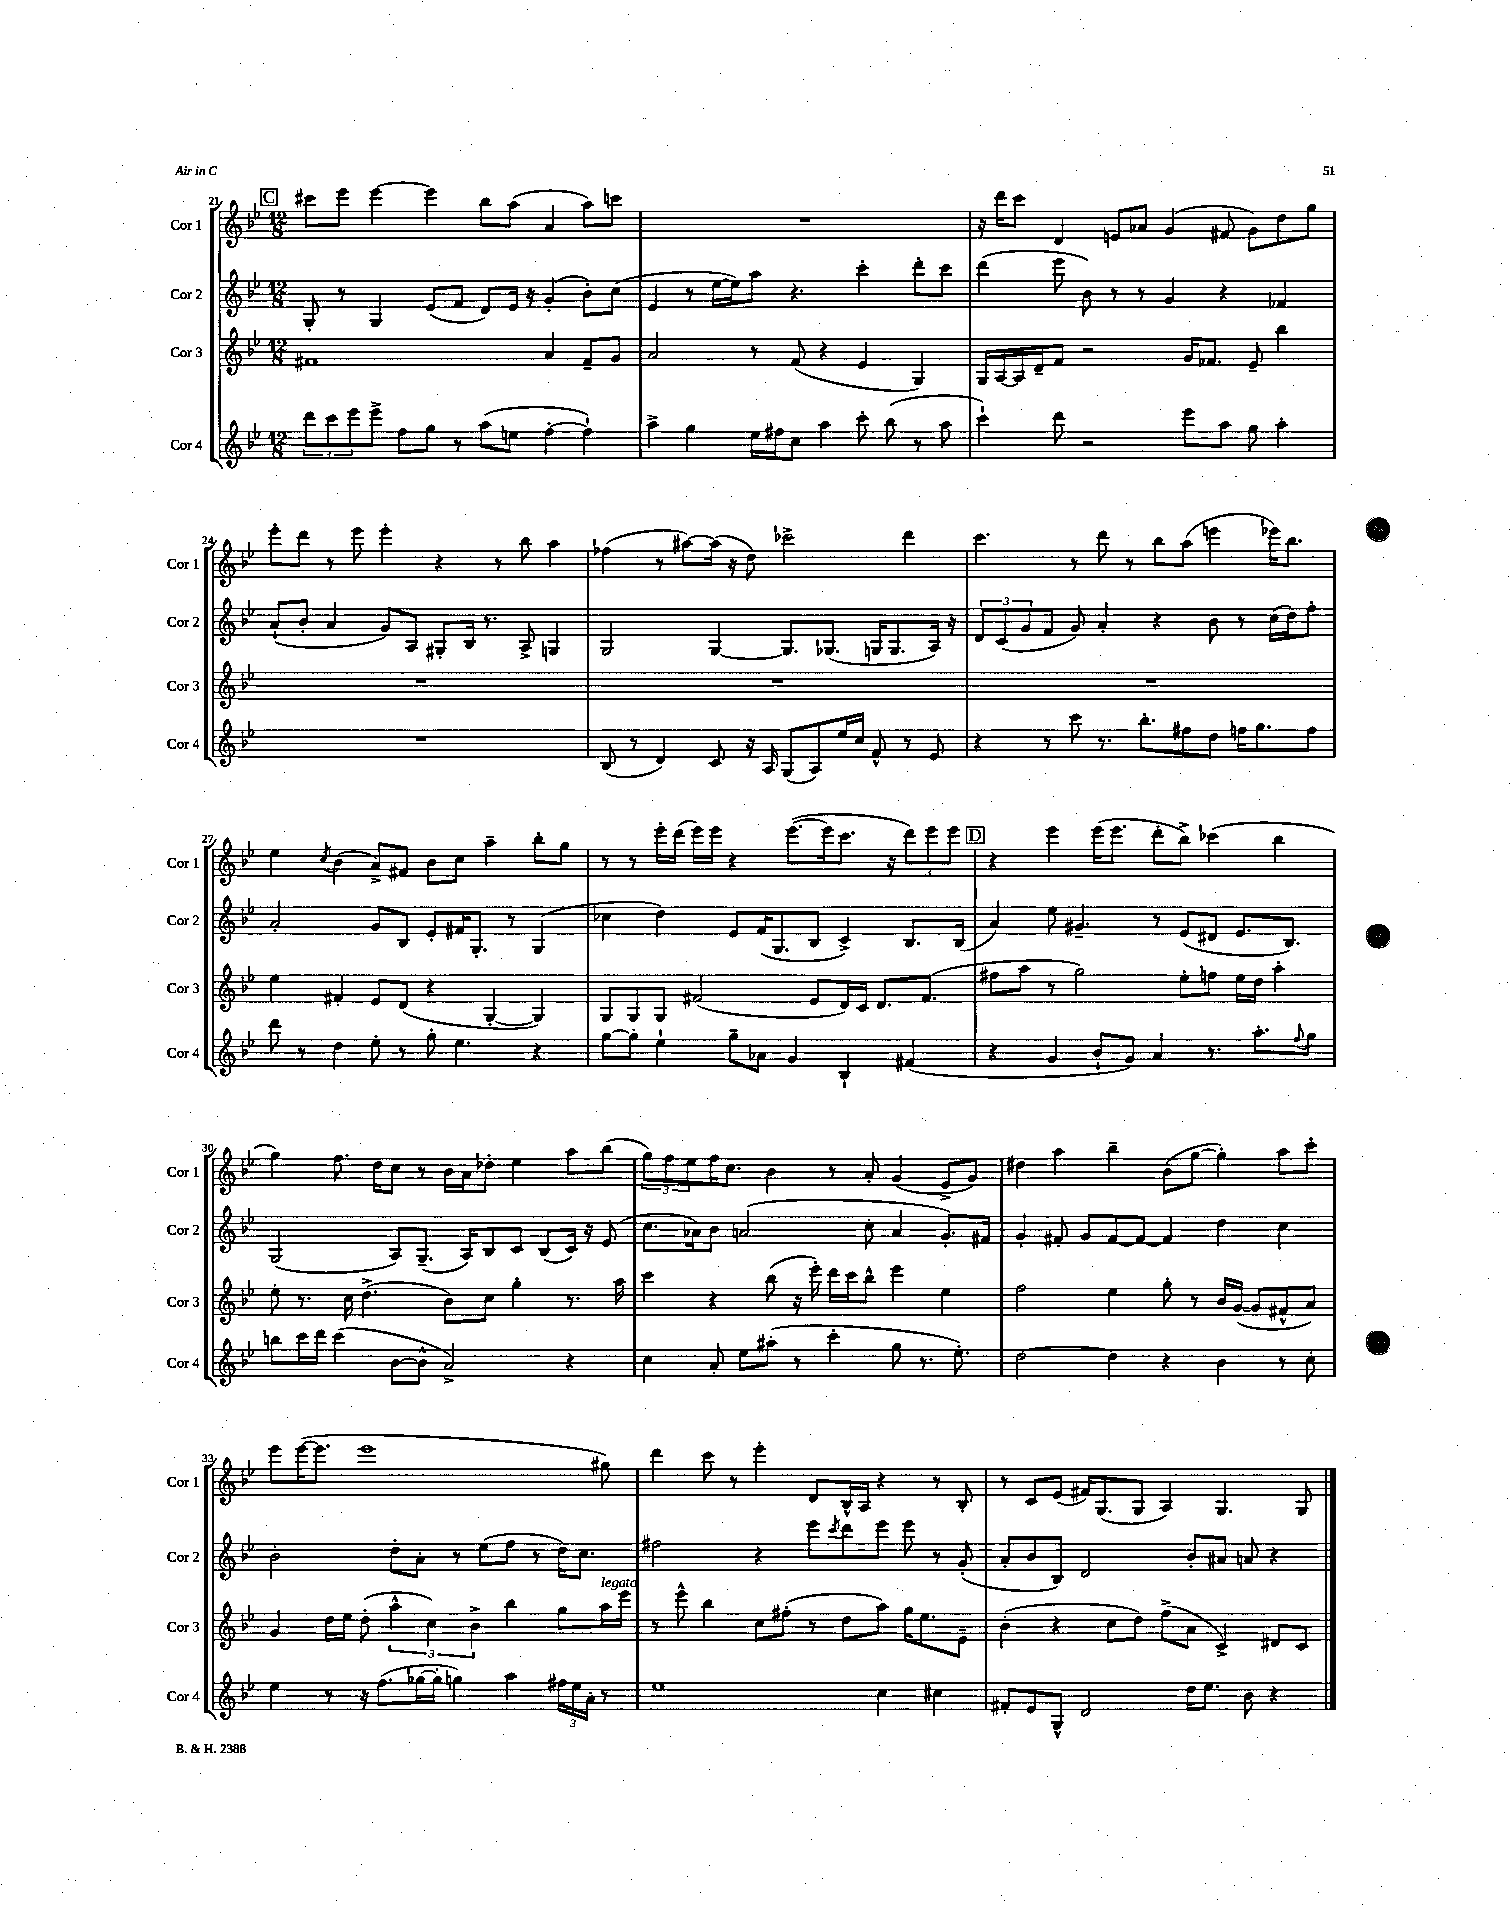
<<
\new StaffGroup <<
\new Staff = "s0" \with { instrumentName = "Cor 1" shortInstrumentName = "Cor 1" } {
    \clef treble \key bes \major \numericTimeSignature \time 12/8
    \mark \markup { \box "C" } cis'''8 ees'''8 ees'''4~ ees'''4 bes''8 a''8( a'4 a''8) c'''8 |
    R1. |
    r16 d'''16 c'''8 d'4 e'8 aes'8 g'4( fis'8 g'8) d''8 g''8 |
    ees'''8-. d'''8 r8 ees'''8 ees'''4-. r4 r8 bes''8 a''4 |
    fes''4( r8 ais''8~) ais''16( r16 d''8) ces'''2-> d'''4 |
    c'''4. r8 d'''8 r8 bes''8 a''8( e'''4 ees'''16) bes''8. |
    ees''4 \acciaccatura { c''8 } bes'4( a'8->) fis'8 bes'8 c''8 a''4-- bes''8-. g''8 |
    r8 r8 ees'''16-. d'''16( ees'''16) ees'''16 r4 ees'''8.~( ees'''16 c'''8. r16 \tuplet 3/2 { d'''8) ees'''8 ees'''8 } |
    \mark \markup { \box "D" } r4 ees'''4 ees'''16( ees'''8. d'''8-. bes''8->) ces'''4( bes''4 |
    g''4) f''8. d''16 c''8 r8 bes'16 a'16 des''8-. ees''4 a''8 bes''8( |
    \tuplet 3/2 { g''8) f''8 ees''8 } f''16 c''8. bes'4 r8 a'8-. g'4( ees'8-> g'8) |
    dis''4 a''4 bes''4-- bes'8( g''8~ g''4-.) a''8 c'''8-. |
    ees'''8 ees'''16~( ees'''8. ees'''1 gis''8) |
    d'''4 c'''8 r8 ees'''4-. d'8 bes16-^ a16 r4 r8 bes8-. |
    r8 c'8 ees'8( fis'16) g8.( g8 a4) g4. g8 \bar "|." |
}
\new Staff = "s1" \with { instrumentName = "Cor 2" shortInstrumentName = "Cor 2" } {
    \clef treble \key bes \major \numericTimeSignature \time 12/8
    \mark \markup { \box "C" } g8-. r8 g4 ees'8( f'8 d'8) ees'16 r16 g'4-.( bes'8-.) c''8( |
    ees'4 r8 ees''16~ ees''16) a''8 r4. c'''4-. d'''8-. c'''8 |
    d'''4( ees'''8 bes'8) r8 r8 g'4 r4 fes'4 |
    a'8-!( bes'8-. a'4 g'8) a8 gis8-. bes16 r8. a8-> g4 |
    g2 g4~ g8. ges8.( g16 g8. a16) r16 |
    \tuplet 3/2 { d'8 c'8( g'8 } f'8 g'8) a'4-. r4 bes'8 r8 c''16( d''16) f''8-. |
    a'2-. g'8 bes8 ees'8-. fis'16 g8.-. r8 g4( |
    ces''4 d''4) ees'8 f'16( g8. bes8 c'4->) bes8. bes16( |
    \mark \markup { \box "D" } a'4) ees''8 gis'4.-- r8 ees'8( dis'8 ees'8. bes8.) |
    g2( a8) g8.--( a16) bes8 c'8 bes8( c'16) r16 ees'8( |
    c''8. aes'16) bes'8 a'2( c''8-. a'4 g'8.-.) fis'16 |
    g'4-. fis'8-. g'8 fis'8~ fis'8~ fis'4 d''4 c''4 |
    bes'2-. d''8-. a'8-. r8 ees''8( f''8 r8 d''16) c''8. |
    fis''2 r4 ees'''8 \acciaccatura { c'''8 } d'''8 ees'''8 ees'''8 r8 g'8-.( |
    a'8-. bes'8 bes8) d'2 bes'8-. ais'8 a'8 r4 \bar "|." |
}
\new Staff = "s2" \with { instrumentName = "Cor 3" shortInstrumentName = "Cor 3" } {
    \clef treble \key bes \major \numericTimeSignature \time 12/8
    \mark \markup { \box "C" } fis'1 a'4 fis'8-- g'8 |
    a'2 r8 f'8( r4 ees'4 g4) |
    g16 a16~ a16 d'16-- f'8 r2 g'16 fes'8. ees'8-- bes''4 |
    R1. |
    R1. |
    R1. |
    ees''4 fis'4-. ees'8 d'8( r4 g4~-. g4) |
    g8 g8 g8 fis'2( ees'8 d'16) c'16 d'8. fis'8.( |
    \mark \markup { \box "D" } fis''8 a''8 r8 g''2) ees''8-. f''8 ees''16 d''16 a''4-. |
    ees''8-. r8. c''16 d''4.->( bes'8) c''8 g''4-. r8. a''16 |
    c'''4 r4 bes''8( r16 ees'''16-.) d'''16 c'''16 bes''8-^ ees'''4 ees''4 |
    f''2 ees''4 g''8-. r8 bes'16 g'16~( g'8 fis'8-^ a'8) |
    g'4 d''16 ees''16 d''8-.( \tuplet 3/2 { a''4-^ c''4) bes'4-> } bes''4 g''8 a''16^\markup { \italic "legato" } ees'''16 |
    r8 ees'''8-^ bes''4 c''8 fis''8-.( r8 d''8 a''8) g''16 ees''8. ees'8-- |
    bes'4-.( r4 c''8 d''8) f''8->( a'8 c'4->) dis'8 c'8 \bar "|." |
}
\new Staff = "s3" \with { instrumentName = "Cor 4" shortInstrumentName = "Cor 4" } {
    \clef treble \key bes \major \numericTimeSignature \time 12/8
    \mark \markup { \box "C" } \tuplet 3/2 { d'''8 c'''8 ees'''8 } ees'''8-> f''8 g''8 r8 a''8( e''8 f''4~-. f''4-!) |
    a''4-> g''4 ees''16 fis''16 c''8 a''4 c'''8-. bes''8( r8 a''8 |
    c'''4-!) d'''8 r2 ees'''8 a''8 g''8 a''4-. |
    R1. |
    bes8( r8 d'4) c'8 r16 a16 g8( a8) ees''16 c''16 f'8-^ r8 ees'8 |
    r4 r8 c'''8 r8. bes''8.-. fis''8 d''8 f''16 g''8. f''8 |
    d'''8 r8 d''4 ees''8-. r8 g''8-. ees''4. r4 |
    g''8~ g''8-. ees''4-! g''8-- aes'8 g'4 bes4-! fis'4( |
    \mark \markup { \box "D" } r4 g'4 bes'8-! g'8) a'4 r8. a''8.-. \appoggiatura { f''8 } g''8 |
    b''8 c'''16 d'''16 c'''4( bes'8~ bes'8-^ a'2->) r4 |
    c''4 a'8-. ees''8 ais''8-.( r8 c'''4-. g''8 r8. ees''8.-.) |
    d''2~ d''4 r4 bes'4 r8 c''8-. |
    ees''4 r8 r16 f''8.( ges''16~ ges''16-. g''4) a''4 \tuplet 3/2 { fis''16 ees''16 a'16-. } r8 |
    ees''1 c''4 cis''4 |
    fis'8-. ees'8 g8-^ d'2 d''16 ees''8. bes'8 r4 \bar "|." |
}
>>
>>
\layout { \context { \Score currentBarNumber = #21 } }
